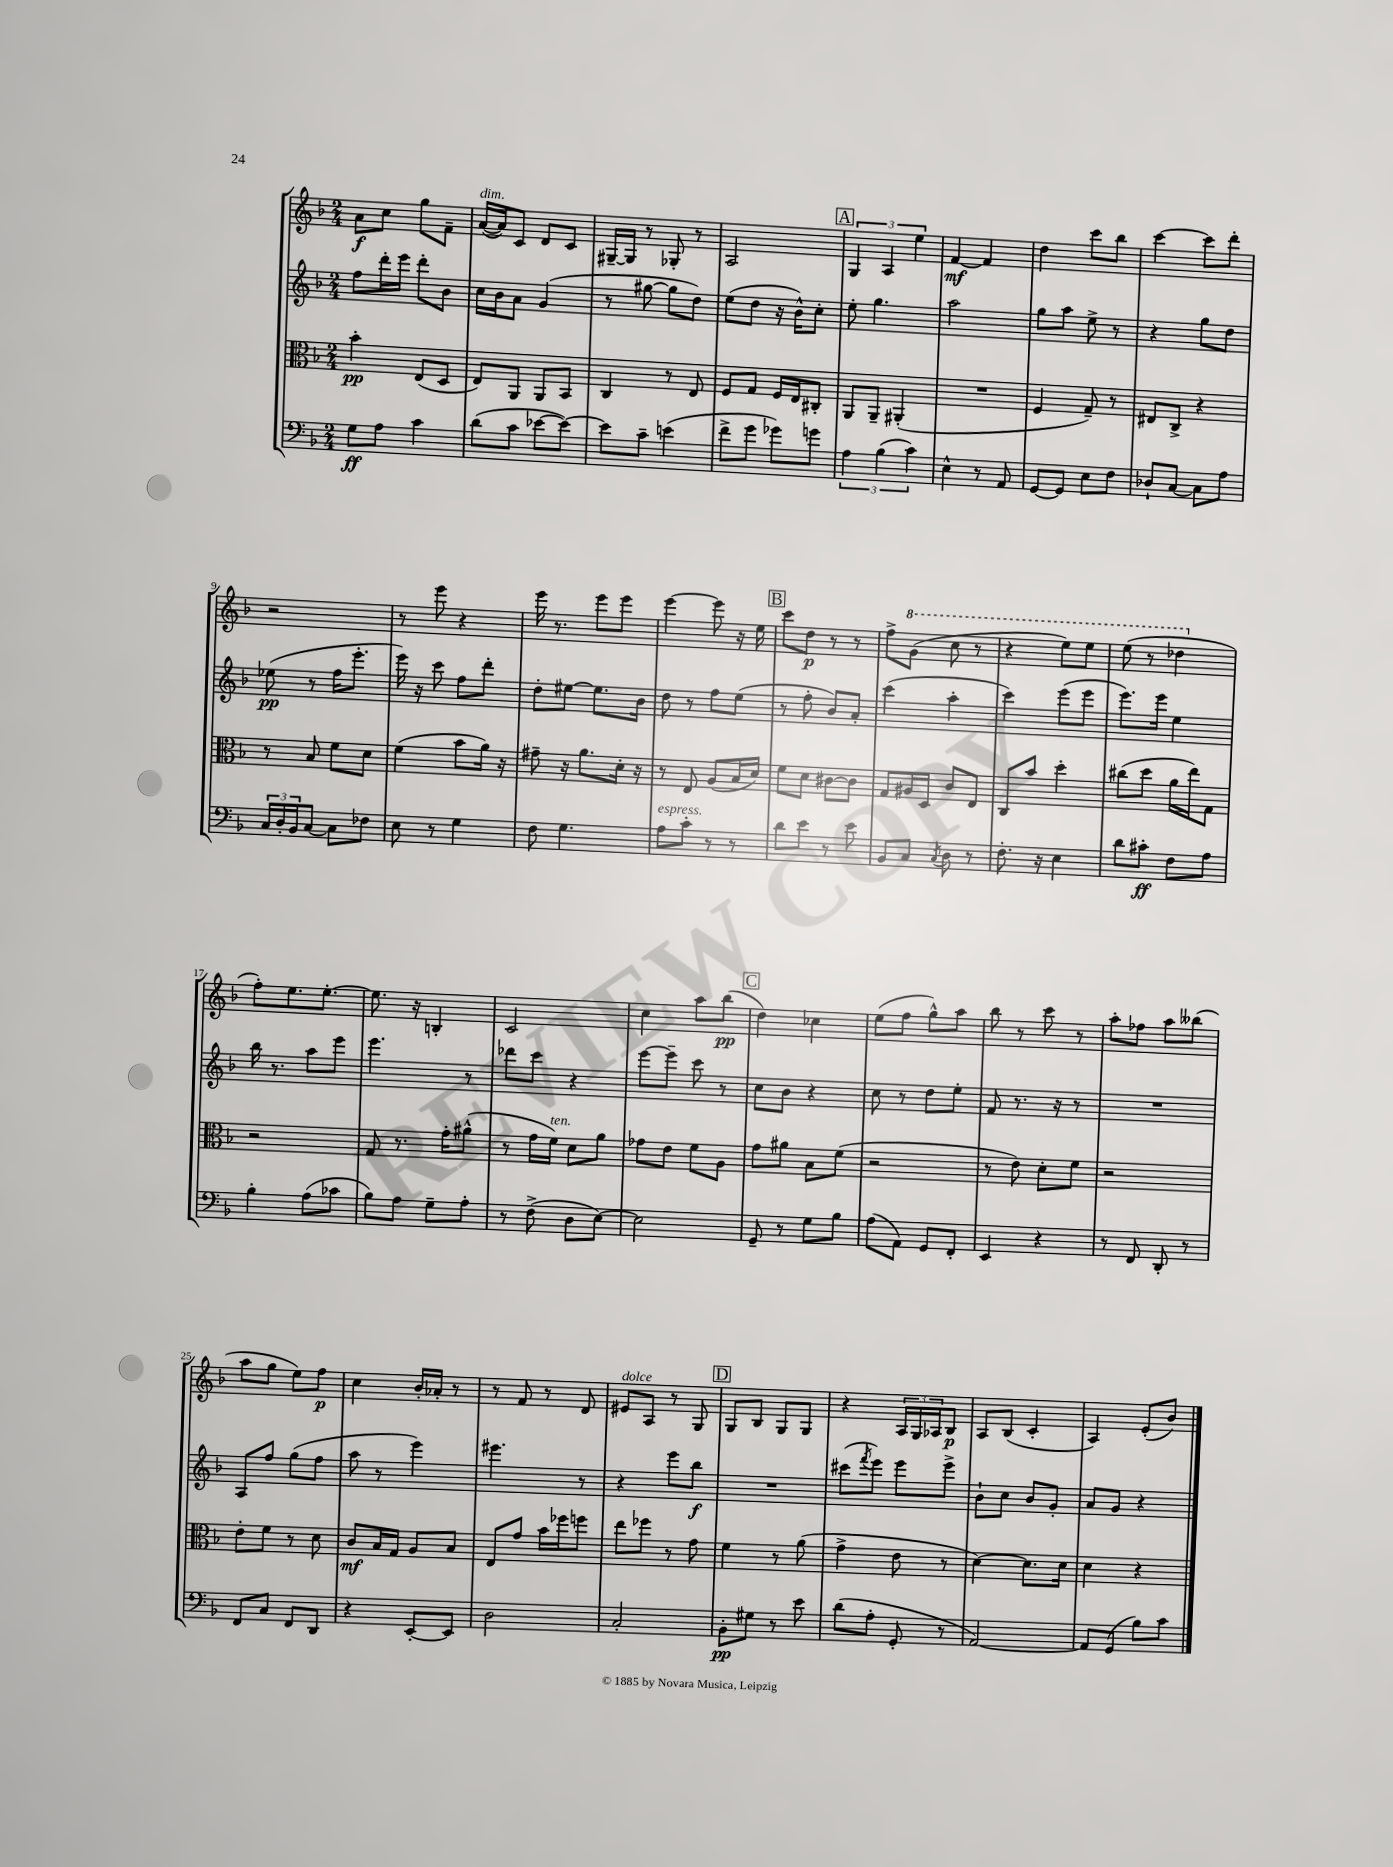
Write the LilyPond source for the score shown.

<<
\new StaffGroup <<
\new Staff = "s0" {
    \clef treble \key f \major \numericTimeSignature \time 2/4
    a'8\f c''8 g''8 f'8-- |
    a'16~^\markup { \italic "dim." }( a'16) c'8 d'8 c'8 |
    gis16~-- gis16 r8 ges8-. r8 |
    a2 |
    \mark \markup { \box "A" } \tuplet 3/2 { g4 a4 e''4 } |
    f'4~\mf f'4 |
    d''4 c'''8 bes''8 |
    c'''4~ c'''8 d'''8-. |
    r2 |
    r8 e'''8 r4 |
    e'''16 r8. e'''8 e'''8 |
    e'''4~ e'''8 r16 e''16 |
    \mark \markup { \box "B" } c'''8 d''8\p r8 r8 |
    f''8-> \ottava #1 g''8( c'''8 r8 |
    r4 e'''8) e'''8 |
    e'''8( r8 des'''4 \ottava #0 |
    f''8-.) e''8. e''8.~-. |
    e''8. r16 b4-. |
    c'2 |
    c''4 a''8 bes''8\pp( |
    \mark \markup { \box "C" } d''4) ces''4 |
    e''8( f''8 g''8-^) a''8 |
    bes''8 r8 c'''8 r8 |
    a''8-. fes''8 a''8 beses''8( |
    a''8 g''8 e''8) f''8\p |
    c''4 bes'16-. aes'16-. r8 |
    r8 f'8 r8 d'8 |
    eis'8^\markup { \italic "dolce" } a8 r8 g8 |
    \mark \markup { \box "D" } g8 bes8 g8 g8 |
    r4 \tuplet 3/2 { a16 g16 aes16 } bes8\p |
    a8 bes8( c'4-. |
    a4) e'8-.( bes'8) \bar "|." |
}
\new Staff = "s1" {
    \clef treble \key f \major \numericTimeSignature \time 2/4
    f''8 d'''16-. e'''16 d'''8-. bes'8 |
    c''16 bes'16 a'8 g'4( |
    r8 gis''8~ gis''8 d''8) |
    e''8( d''8 r16 bes'16-^) c''8-. |
    \mark \markup { \box "A" } e''8-. g''4. |
    a''2 |
    g''8 a''8 e''8-> r8 |
    r4 g''8 d''8 |
    ees''8\pp( r8 f''16 e'''8.-. |
    e'''16) r16 c'''8 f''8 d'''8-. |
    d''8-. eis''8~ eis''8. bes'16 |
    d''8 r8 f''8 e''8( |
    \mark \markup { \box "B" } r8 f''8-. bes'8) a'8-. |
    c'''4( a''4-. |
    c'''4) e'''8( e'''8 |
    e'''8.) e'''16 e''4 |
    bes''16 r8. a''8 e'''8 |
    e'''4. r8 |
    des'''8 c'''8 r4 |
    e'''8~ e'''8-- c'''8 r8 |
    \mark \markup { \box "C" } c''8 bes'8 r4 |
    c''8 r8 d''8 e''8-. |
    f'8 r8. r16 r8 |
    R2 |
    a8 f''8 g''8( f''8 |
    a''8 r8 e'''4) |
    eis'''4. r8 |
    r4 e'''8 bes''8\f |
    \mark \markup { \box "D" } R2 |
    cis'''8( \acciaccatura { f'''8 } e'''8) e'''8 e'''8-> |
    bes'8-! c''8 bes'8 g'8-. |
    a'8 g'8 r4 \bar "|." |
}
\new Staff = "s2" {
    \clef alto \key f \major \numericTimeSignature \time 2/4
    bes'4-.\pp e8( d8 |
    e8) a,8 a,8 bes,8 |
    c4 r8 e8 |
    f8 g8 f16 e16 cis8-. |
    \mark \markup { \box "A" } a,8 a,8-- ais,4-.( |
    R2 |
    f4 g8--) r8 |
    eis8 c8-> r4 |
    r8 bes8 f'8 d'8 |
    f'4( bes'8 a'16) r16 |
    gis'8-- r16 a'8. d'16-. r16 |
    r8 e8 a8( bes16 d'16) |
    \mark \markup { \box "B" } f'8 d'8 cis'8~ cis'8 |
    g8 ais16 d16 c'8 e8 |
    c8 bes'8 d''4-. |
    cis''8( d''8 a'16 e''16) g8 |
    r2 |
    g8 r8. g'16-. ais'8-^( |
    r8 g'16 f'16^\markup { \italic "ten." }) d'8 a'8 |
    ges'8 e'8 f'8 a8 |
    \mark \markup { \box "C" } g'8 ais'8 bes8 f'8( |
    r2 |
    r8 e'8) d'8-. f'8 |
    r2 |
    e'8-. f'8 r8 d'8 |
    c'8\mf bes16 g16 a8 bes8 |
    e8 g'8 bes'16 fes''16 f''8 |
    e''8 fes''8 r8 g'8 |
    \mark \markup { \box "D" } f'4 r8 a'8( |
    g'4-> e'8 r8 |
    d'4~) d'8. d'16 |
    d'4 r4 \bar "|." |
}
\new Staff = "s3" {
    \clef bass \key f \major \numericTimeSignature \time 2/4
    g8\ff a8 c'4 |
    d'8( c'8 ees'8~ ees'8~) |
    ees'8 c'8-- e'4( |
    f'8-> g'8 ges'8) g'8 |
    \mark \markup { \box "A" } \tuplet 3/2 { a4 bes4( c'4) } |
    e4-^ r8 a,8 |
    g,8~ g,8 e8 f8 |
    des8-! c8~ c8 a8 |
    \tuplet 3/2 { c16 d16-. bes,16 } c8~ c8 fes8 |
    e8 r8 g4 |
    f8 g4. |
    a8^\markup { \italic "espress." } c'8-. r8 r8 |
    \mark \markup { \box "B" } d'8 e'8 r8 e'8 |
    bes,8 c8 \acciaccatura { c8 } d8 r8 |
    f8.-. r16 e4 |
    d'8 cis'8-.\ff f8 a8 |
    bes4-. a8( ces'8 |
    bes8) a8 g8-- a8-. |
    r8 f8->( d8 e8~) |
    e2 |
    \mark \markup { \box "C" } g,8-- r8 g8 bes8 |
    a8( a,8) g,8 f,8-. |
    e,4 r4 |
    r8 f,8 d,8-. r8 |
    f,8 c8 f,8 d,8 |
    r4 e,8~-. e,8 |
    d2 |
    c2-. |
    \mark \markup { \box "D" } bes,8-.\pp gis8 r8 e'8 |
    d'8( a8-. g,8-. r8 |
    a,2~) |
    a,8 g,8( bes8) c'8 \bar "|." |
}
>>
>>
